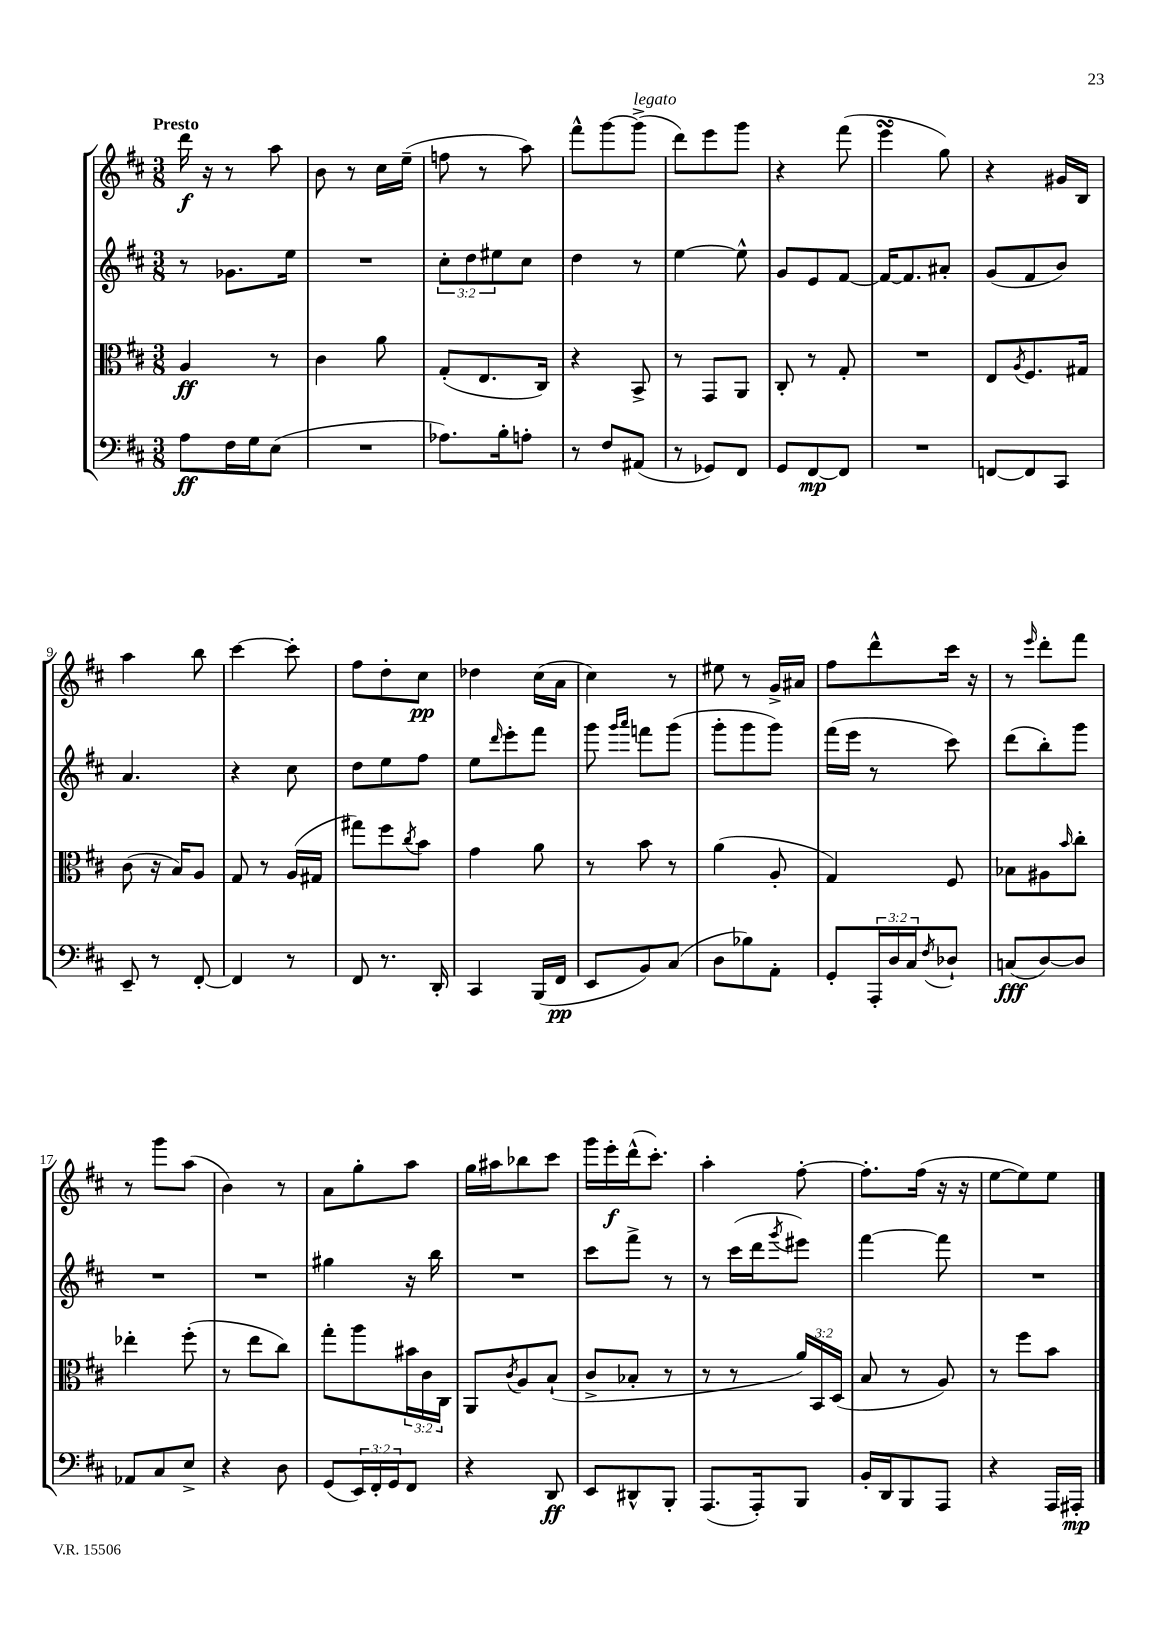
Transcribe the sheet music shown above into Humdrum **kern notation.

**kern	**kern	**kern	**kern
*staff4	*staff3	*staff2	*staff1
*clefF4	*clefC3	*clefG2	*clefG2
*k[f#c#]	*k[f#c#]	*k[f#c#]	*k[f#c#]
*M3/8	*M3/8	*M3/8	*M3/8
8A	4A	8r	16ddd
.	.	.	16r
16F#	.	8.g-	8r
16G	.	.	.
(8E	8r	.	8aa
.	.	16ee	.
=	=	=	=
4.r	4c#	4.r	8b
.	.	.	8r
.	8a	.	16cc#
.	.	.	(16ee~
=	=	=	=
8.A-)	(8G'	12cc#'	8ff
.	.	12dd	.
.	8.E	.	8r
.	.	12ee#	.
16B'	.	.	.
8A'	.	8cc#	8aa)
.	16C#)	.	.
=	=	=	=
8r	4r	4dd	8fff#^^
8F#	.	.	[8ggg
(8AA#	8BB^	8r	(8ggg^]
=	=	=	=
8r	8r	[4ee	8ddd)
8GG-)	8GG	.	8eee
8FF#	8AA	8ee^^]	8ggg
=	=	=	=
8GG	8C#'	8g	4r
[8FF#	8r	8e	.
8FF#]	8G'	[8f#	(8fff#
=	=	=	=
4.r	4.r	16f#_	4eee
.	.	8.f#]	.
.	.	8a#'	8gg)
=	=	=	=
[8FF	8E	(8g	4r
.	8qA	.	.
8FF]	8.F#	8f#	.
8CC#	.	8b)	16g#
.	16G#	.	16B
=	=	=	=
8EE~	(8c#	4.a	4aa
8r	16r	.	.
.	16B)	.	.
[8FF#'	8A	.	8bb
=	=	=	=
4FF#]	8G	4r	[4ccc#
.	8r	.	.
8r	(16A	8cc#	8ccc#']
.	16G#	.	.
=	=	=	=
8FF#	8gg#)	8dd	8ff#
8.r	8ff#	8ee	8dd'
.	8qcc#	.	.
.	8b	8ff#	8cc#
16DD'	.	.	.
=	=	=	=
4CC#	4g	8ee	4dd-
.	.	16qqddd	.
.	.	8eee'	.
(16BBB	8a	8fff#	(16cc#
16FF#	.	.	16a
=	=	=	=
8EE	8r	8ggg	4cc#)
.	.	16qqggg	.
.	.	16qqaaa	.
8BB)	8b	8fff	.
(8C#	8r	(8ggg	8r
=	=	=	=
8D	(4a	8ggg'	8ee#
8B-)	.	8ggg	8r
8AA'	8A'	8ggg)	16g^
.	.	.	16a#
=	=	=	=
8GG'	4G)	(16fff#	8ff#
.	.	16eee	.
24AAA'	.	8r	8ddd^^
24D	.	.	.
24C#	.	.	.
8qF#	.	.	.
8D-`	8F#	8ccc#)	16ccc#
.	.	.	16r
=	=	=	=
(8C	8B-	(8ddd	8r
.	.	.	16qqeee
[8D)	8A#	8bb')	8ddd'
.	16qqb	.	.
8D]	8cc#'	8ggg	8fff#
=	=	=	=
8AA-	4ee-'	4.r	8r
8C#	.	.	8ggg
8E^	(8ff#'	.	(8aa
=	=	=	=
4r	8r	4.r	4b)
.	8ee	.	.
8D	8cc#)	.	8r
=	=	=	=
(8GG	8gg'	4gg#	8a
24EE)	8aa	.	8gg'
24FF#'	.	.	.
24GG	.	.	.
8FF#	24b#	16r	8aa
.	24c#	.	.
.	.	16bb	.
.	24C#	.	.
=	=	=	=
4r	8AA	4.r	16gg
.	.	.	16aa#
.	8qc#	.	.
.	8A	.	8bb-
8DD	(8B`	.	8ccc#
=	=	=	=
8EE	8c#^	8ccc#	16ggg
.	.	.	16eee'
8DD#^^	8B-'	8fff#^	(16ddd^^
.	.	.	8.ccc#')
8BBB'	8r	8r	.
=	=	=	=
(8.AAA	8r	8r	4aa'
.	8r	(16ccc#	.
16AAA')	.	16ddd	.
.	.	8qggg	.
8BBB	24a)	8eee#)	[8ff#'
.	24BB	.	.
.	(24D	.	.
=	=	=	=
16BB'	8B	[4fff#	8.ff#']
16DD	.	.	.
8BBB	8r	.	.
.	.	.	(16ff#
8AAA	8A)	8fff#]	16r
.	.	.	16r
=	=	=	=
4r	8r	4.r	[8ee
.	8ff#	.	8ee])
16AAA	8b	.	8ee
16AAA#'	.	.	.
==	==	==	==
*-	*-	*-	*-
